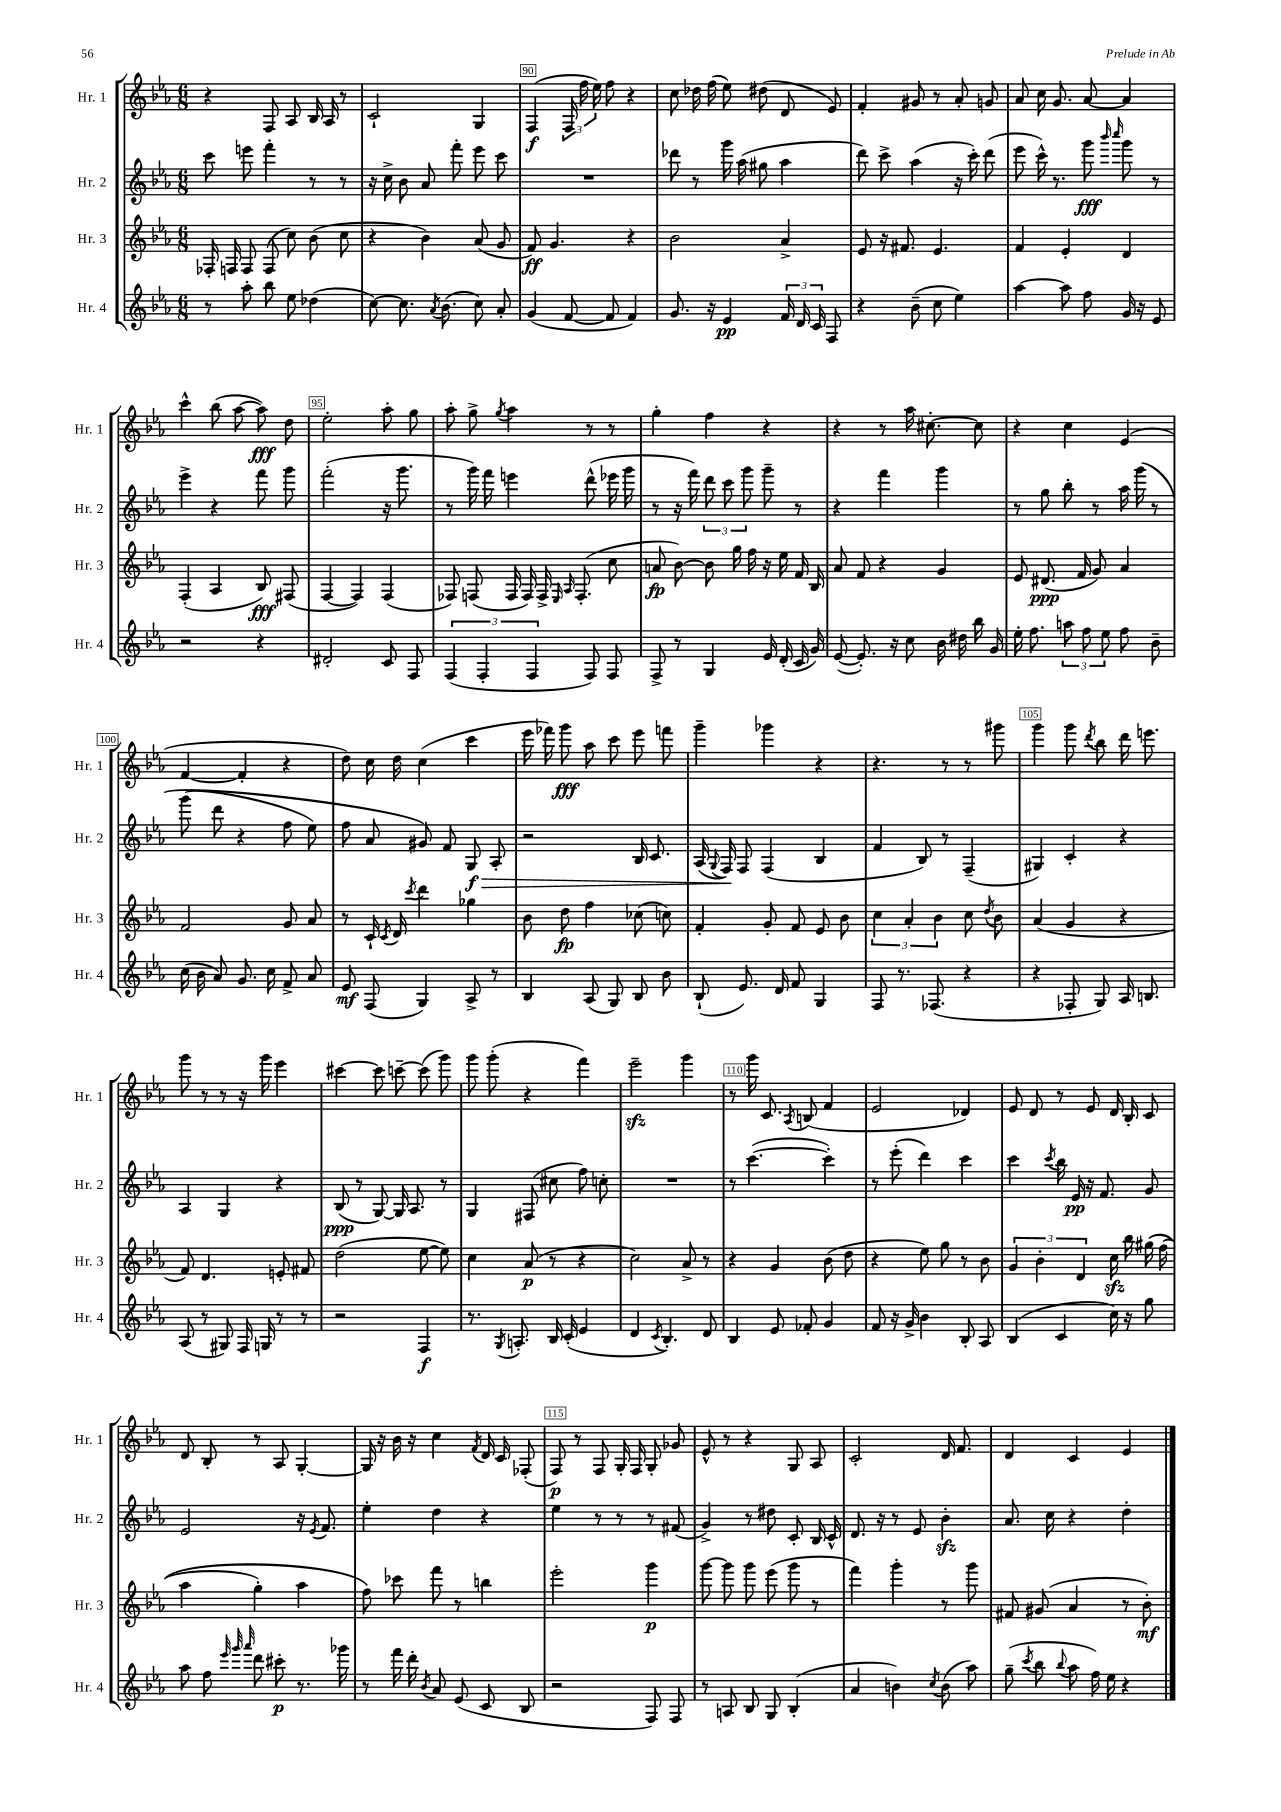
<<
\new StaffGroup <<
\new Staff = "s0" \with { instrumentName = "Hr. 1" shortInstrumentName = "Hr. 1" } {
    \clef treble \key ees \major \numericTimeSignature \time 6/8
    \autoBeamOff r4 f8 aes8 bes16 aes16 r8 |
    c'2-! g4 |
    f4\f( \tuplet 3/2 { f16 f''16 ees''16) } f''8 r4 |
    c''8 des''16 f''16( ees''8) dis''8( d'8 ees'8) |
    f'4-. gis'8 r8 aes'8-. g'8 |
    aes'8 c''16 g'8. aes'8~ aes'4 |
    c'''4-^ bes''8( aes''8~ aes''8\fff) d''8 |
    ees''2-. aes''8-. g''8 |
    aes''8-. g''8-> \acciaccatura { g''8 } aes''4 r8 r8 |
    g''4-. f''4 r4 |
    r4 r8 aes''16 cis''8.~-. cis''8 |
    r4 c''4 ees'4( |
    f'4~ f'4-. r4 |
    d''8) c''16 d''16 c''4( c'''4 |
    ees'''16 fes'''16) g'''8\fff aes''8 c'''8 ees'''8 f'''8 |
    g'''4-- ges'''4 r4 |
    r4. r8 r8 gis'''8 |
    g'''4 g'''8 \acciaccatura { d'''8 } bes''8 d'''16 e'''8. |
    g'''8 r8 r8 r16 g'''16 ees'''4 |
    cis'''4~ cis'''8 c'''8~-- c'''8( g'''8) |
    g'''8 g'''8-.( r4 f'''4) |
    ees'''2--\sfz g'''4 |
    r8 g'''16 c'8. \acciaccatura { aes8 } b8( f'4 |
    ees'2 des'4) |
    ees'8 d'8 r8 ees'8 d'16 bes16-. c'8 |
    d'8 bes8-. r8 aes8 g4~-. |
    g16 r16 bes'16 r16 c''4 \acciaccatura { f'8 } d'16 c'16 fes8-.( |
    f8\p) r8 f8 g16-. f16 g8-. ges'8 |
    ees'8-^ r8 r4 g8 aes8 |
    c'2-. d'16 f'8. |
    d'4 c'4 ees'4 \bar "|." |
}
\new Staff = "s1" \with { instrumentName = "Hr. 2" shortInstrumentName = "Hr. 2" } {
    \clef treble \key ees \major \numericTimeSignature \time 6/8
    \autoBeamOff c'''8 e'''8 f'''4-. r8 r8 |
    r16 c''16-> bes'8 aes'8 f'''8-. ees'''8 c'''8 |
    R2. |
    des'''8 r8 g'''16 aes''16( gis''8 aes''4 |
    d'''8) c'''8-> aes''4( r16 c'''16-.) d'''8( |
    ees'''8 c'''16-^) r8. g'''8\fff \grace { bes'''16 c''''16 } g'''8 r8 |
    ees'''4-> r4 f'''8 g'''8 |
    f'''2-.( r16 g'''8. |
    r8 g'''16) f'''16 e'''4 d'''8-^( ees'''16 g'''16 |
    r8 r16 f'''16) \tuplet 3/2 { d'''8 c'''8 g'''8 } g'''8-- r8 |
    r4 f'''4 g'''4 |
    r8 g''8 bes''8-. r8 aes''16 g'''16\( r8 |
    g'''8( d'''8 r4 f''8 ees''8) |
    f''8 aes'8 gis'8\) f'8 g8\f\> aes8-. |
    r2 bes16 c'8. |
    aes16( \appoggiatura { g8 } f16\!) f8 f4( bes4 |
    f'4 bes8) r8 f4--( |
    gis4) c'4-. r4 |
    aes4 g4 r4 |
    bes8\ppp( r8 g8~) g16 aes8. r8 |
    g4 fis8( cis''8 f''8) c''8-. |
    R2. |
    r8 c'''4.~( c'''4-.) |
    r8 ees'''8-.( d'''4) c'''4 |
    c'''4 \acciaccatura { c'''8 } bes''16 ees'16\pp r16 f'8. g'8 |
    ees'2 r16 \acciaccatura { ees'8 } f'8. |
    ees''4-. d''4 r4 |
    ees''4 r8 r8 r8 fis'8( |
    g'4->) r8 dis''8 c'8-. bes16 c'16-^ |
    d'8. r16 r8 ees'8 bes'4-.\sfz |
    aes'8. c''16 r4 d''4-. \bar "|." |
}
\new Staff = "s2" \with { instrumentName = "Hr. 3" shortInstrumentName = "Hr. 3" } {
    \clef treble \key ees \major \numericTimeSignature \time 6/8
    \autoBeamOff fes16-. f16 f8 f8( c''8) bes'8( c''8 |
    r4 bes'4) aes'8( g'8 |
    f'8\ff) g'4. r4 |
    bes'2 aes'4-> |
    ees'8 r16 fis'8. ees'4. |
    f'4 ees'4-. d'4 |
    f4-.( aes4 bes8\fff) fis8( |
    f4~ f4) f4( |
    fes8) f8( f16 f16) f16-> \grace { ees16 aes16 } f8.-.( c''8 |
    a'8\fp bes'8~) bes'8 g''16 f''16 r16 ees''16 f'16 bes16 |
    aes'8 f'8 r4 g'4 |
    ees'8 dis'8.\ppp( f'16 g'8) aes'4 |
    f'2 g'8 aes'8 |
    r8 c'16-! \acciaccatura { c'8 } d'16 \acciaccatura { c'''8 } d'''4 ges''4 |
    bes'8 d''8\fp f''4 ces''8( c''8) |
    f'4-. g'8-. f'8 ees'8 bes'8 |
    \tuplet 3/2 { c''4 aes'4-. bes'4 } c''8 \acciaccatura { d''8 } bes'8 |
    aes'4( g'4 r4 |
    f'8) d'4. e'8-. fis'8 |
    d''2( ees''8~ ees''8) |
    c''4 aes'8\p( r8 r4 |
    c''2) aes'8-> r8 |
    r4 g'4 bes'8( d''8 |
    r4 ees''8) g''8 r8 bes'8 |
    \tuplet 3/2 { g'4 bes'4-. d'4 } c''16\sfz bes''16 gis''16\( f''16( |
    aes''4 g''4-.) aes''4 |
    f''8\) ces'''8 f'''8 r8 b''4 |
    ees'''2-. g'''4\p |
    g'''8~ g'''8 g'''8 ees'''8( g'''8 r8 |
    f'''4) g'''4-. r8 g'''8 |
    fis'8 gis'8( aes'4 r8 bes'8-.\mf) \bar "|." |
}
\new Staff = "s3" \with { instrumentName = "Hr. 4" shortInstrumentName = "Hr. 4" } {
    \clef treble \key ees \major \numericTimeSignature \time 6/8
    \autoBeamOff r8 aes''8-. bes''8 ees''8 des''4( |
    c''8~) c''8. \acciaccatura { aes'8 } bes'8.( c''8) aes'8-. |
    g'4( f'8~ f'8 f'4) |
    g'8. r16 ees'4\pp \tuplet 3/2 { f'16 d'16 c'16 } f8 |
    r4 bes'8--( c''8 ees''4) |
    aes''4~ aes''8 f''8 g'16 r16 ees'8 |
    r2 r4 |
    dis'2-. c'8 f8 |
    \tuplet 3/2 { f4( f4-. f4 } f8) f8 |
    f8-> r8 g4 ees'16 d'16-.( c'16 g'16) |
    ees'8~( ees'8.-.) r16 c''8 bes'16 dis''16 bes''16 g'16 |
    ees''16-. f''8. \tuplet 3/2 { a''8 f''8 ees''8 } f''8 bes'8-- |
    c''16( bes'16 aes'8) g'8. c''16 f'8-> aes'8 |
    ees'8\mf f8( g4) aes8-> r8 |
    bes4 aes8( g8) bes8 bes'8 |
    bes8-!( ees'8.) d'16 f'8 g4 |
    f8 r8. fes8.( r4 |
    r4 fes8-. g8) aes16 b8. |
    aes8( r8 gis8) f16 g16 r8 r8 |
    r2 f4\f |
    r8. \acciaccatura { g8 } a8.-. bes16 c'16-.( ees'4 |
    d'4 \acciaccatura { c'8 } bes4.-.) d'8 |
    bes4 ees'8 fes'8-. g'4 |
    f'8 r16 g'16-> bes'4 bes8-. aes8 |
    bes4( c'4 c''16) r16 g''8 |
    aes''8 f''8 \grace { ees'''32 g'''32 aes'''32 } d'''8 cis'''8-.\p r8. ges'''16 |
    r8 f'''16 d'''16-. \acciaccatura { bes'8 } aes'8 ees'8( c'8 bes8 |
    r2 f8) f8 |
    r8 a8 bes8 g8 bes4-.( |
    aes'4 b'4) \acciaccatura { c''8 } b'8( aes''8) |
    g''8--( \acciaccatura { c'''8 } bes''8 \appoggiatura { bes''8 } aes''8 f''16) ees''16 r4 \bar "|." |
}
>>
>>
\layout { \context { \Score currentBarNumber = #88 \override BarNumber.break-visibility = ##(#f #t #t) barNumberVisibility = #(every-nth-bar-number-visible 5) \override BarNumber.stencil = #(make-stencil-boxer 0.1 0.3 ly:text-interface::print) } }
